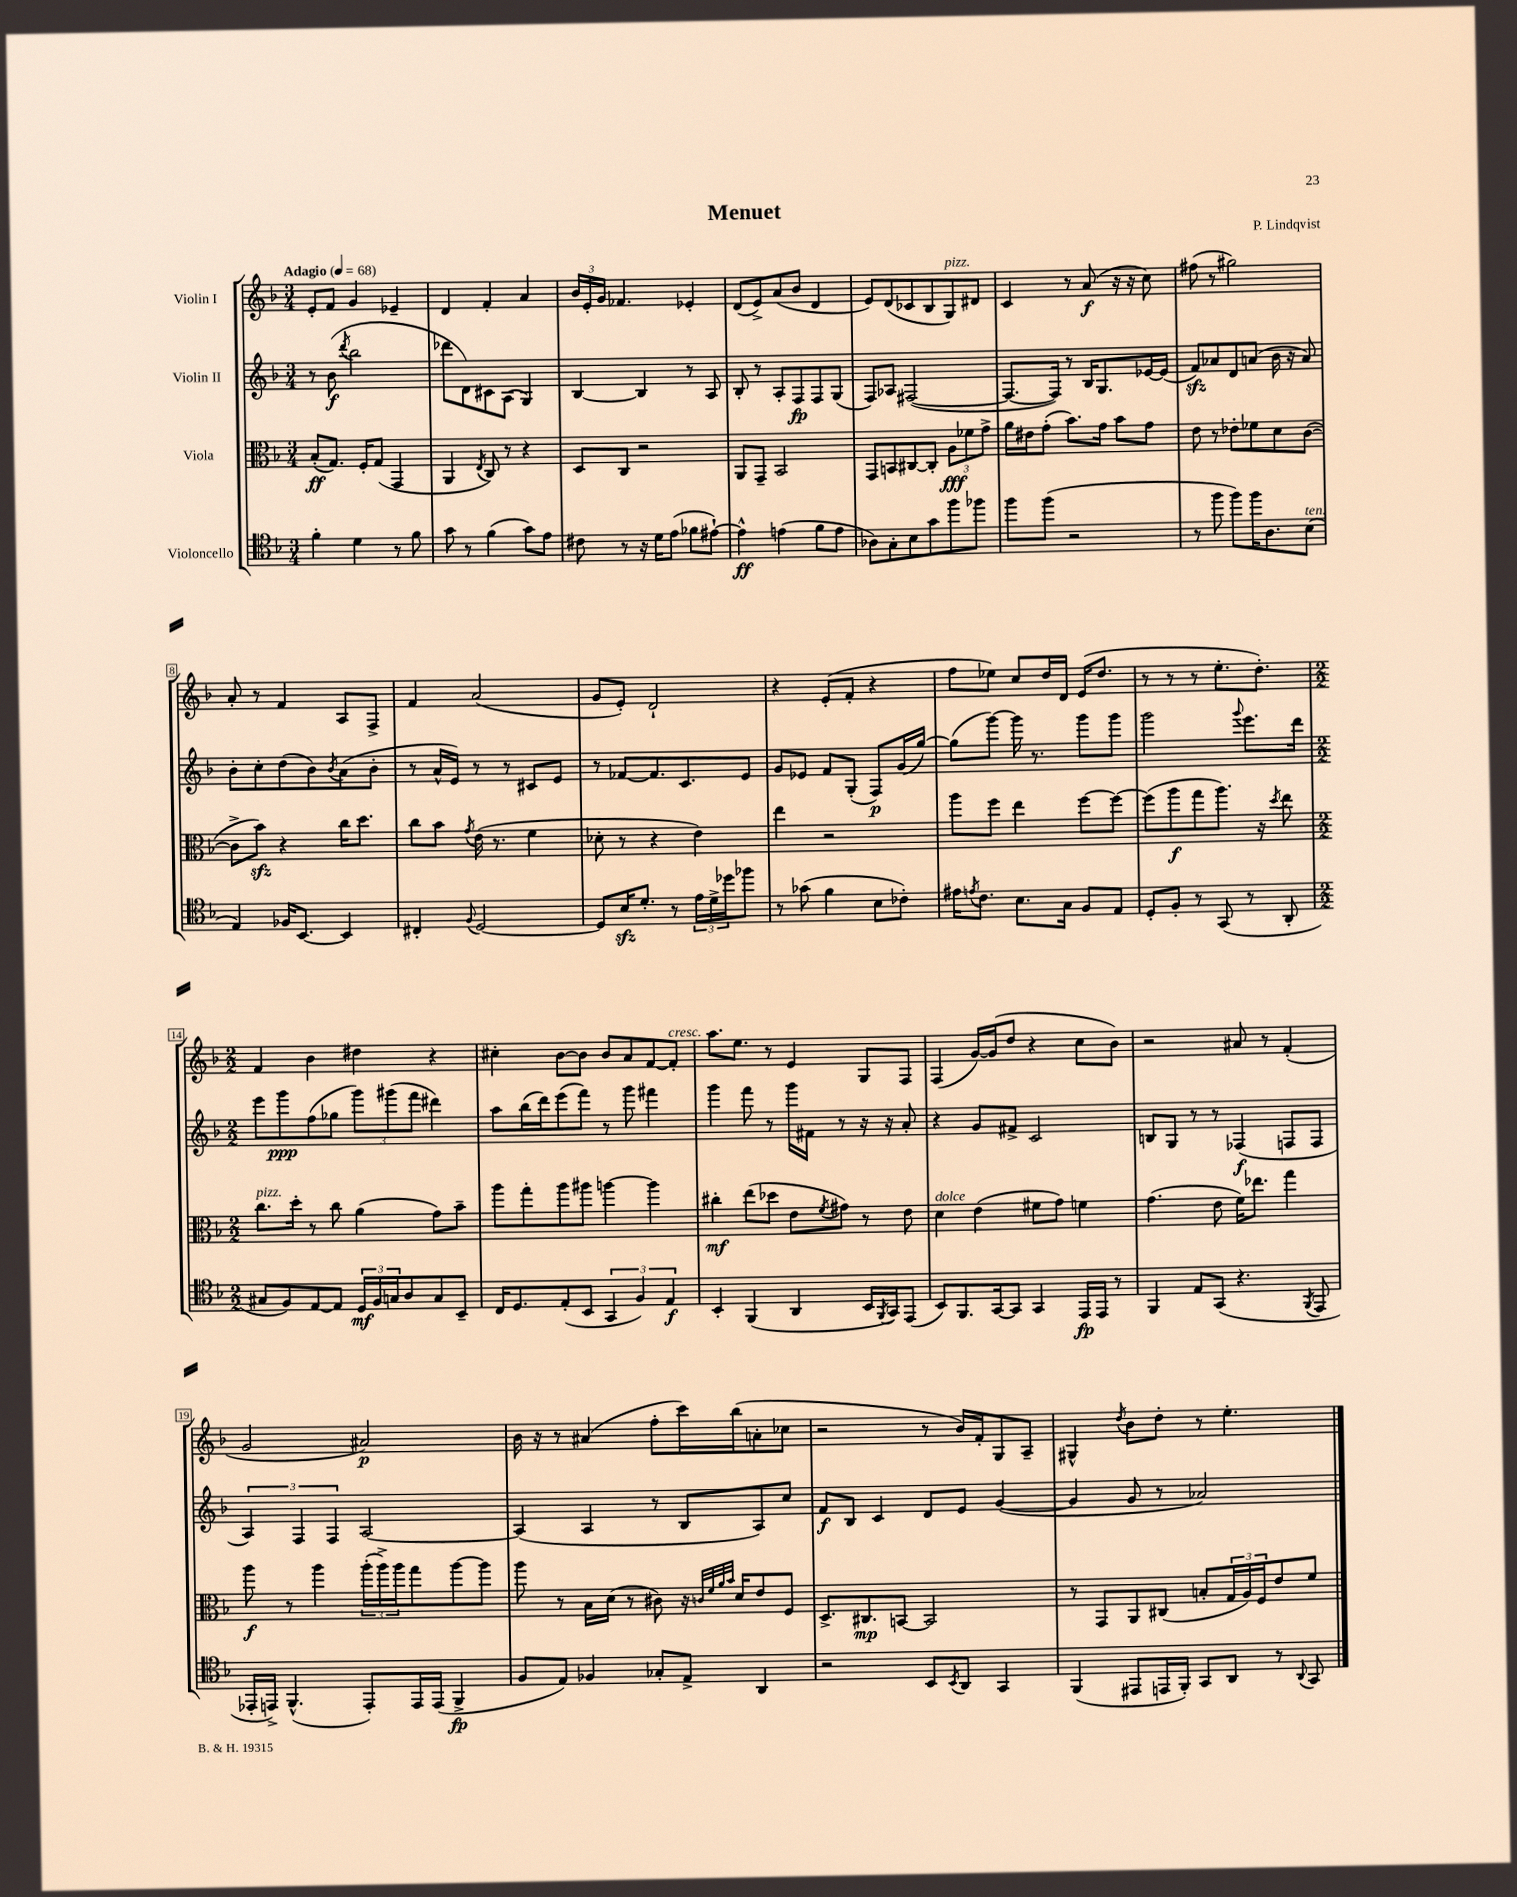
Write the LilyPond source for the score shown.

\header { title = "Menuet" composer = "P. Lindqvist" }
<<
\new StaffGroup <<
\new Staff = "s0" \with { instrumentName = "Violin I" } {
    \clef treble \key f \major \numericTimeSignature \time 3/4 \tempo "Adagio" 4 = 68
    e'8-. f'8 g'4 ees'4-- |
    d'4 f'4-. a'4 |
    \tuplet 3/2 { bes'16 e'16-. g'16 } fes'4. ees'4-. |
    d'8( e'8->) a'8( bes'8 d'4 |
    e'8) d'8( ces'8 bes8 g8^\markup { \italic "pizz." }) dis'8 |
    c'4 r8 a'8\f( r16 r16 c''8) |
    fis''8( r8 gis''2) |
    a'8-. r8 f'4 a8 f8-> |
    f'4 a'2( |
    g'8 e'8-.) d'2-! |
    r4 e'8-.( f'8-. r4 |
    f''8 ees''8) c''8 d''16 d'16 e'16( d''8. |
    r8 r8 r8 e''8.-. d''8.-.) |
    \numericTimeSignature \time 2/2 f'4 bes'4 dis''4 r4 |
    cis''4-. bes'8~ bes'8 bes'8 a'8 f'8~ f'8-.^\markup { \italic "cresc." } |
    a''8. e''8. r8 e'4 g8 f8 |
    f4( g'16~) g'16( d''8 r4 c''8 bes'8) |
    r2 ais'8 r8 f'4-.( |
    g'2 ais'2\p) |
    bes'16 r16 r8 ais'4( f''8-. c'''16) bes''16( a'8-. ces''8 |
    r2 r8 bes'16) f'16-. g8 a8-- |
    gis4-^ \acciaccatura { d''8 } bes'8 d''8-. r8 e''4.-. \bar "|." |
}
\new Staff = "s1" \with { instrumentName = "Violin II" } {
    \clef treble \key f \major \numericTimeSignature \time 3/4
    r8 bes'8\f( \acciaccatura { d'''8 } bes''2 |
    des'''8 d'8) cis'8 a8( g4) |
    bes4~ bes4 r8 a8 |
    bes8-. r8 a8-. f8\fp f8 g8( |
    f8) aes8 fis2~( |
    fis8.~ fis16) r8 bes16 g8. ees'16~ ees'16( |
    f'8\sfz) aes'8 d'8 a'8( bes'16 r16 a'8) |
    bes'8-. c''8-. d''8( bes'8) \acciaccatura { bes'8 } a'8( bes'8-. |
    r8 a'16-^ e'16) r8 r8 cis'8 e'8 |
    r8 fes'8~ fes'8. c'8. e'8 |
    g'8 ees'8 f'8 g8-.( f8\p) g'16( g''16~) |
    g''8( g'''8~) g'''16 r8. g'''8 g'''8 |
    g'''2 \appoggiatura { g'''8 } e'''8. d'''16 |
    \numericTimeSignature \time 2/2 e'''8 g'''8\ppp f''8( ges''8 \tuplet 3/2 { g'''8) gis'''8( f'''8 } dis'''4) |
    a''8 bes''16( d'''16) e'''8( f'''8) r8 g'''8 fis'''4 |
    g'''4 f'''8 r8 g'''16 fis'16 r8 r16 r16 a'8-. |
    r4 g'8 fis'8-> c'2 |
    b8 g8 r8 r8 fes4\f( f8 f8 |
    \tuplet 3/2 { a4) f4 f4 } a2~ |
    a4( a4 r8 bes8 a8) c''8 |
    f'8\f bes8 c'4 d'8 e'8 g'4~( |
    g'4 g'8 r8 aes'2) \bar "|." |
}
\new Staff = "s2" \with { instrumentName = "Viola" } {
    \clef alto \key f \major \numericTimeSignature \time 3/4
    bes8-.\ff( g8.) f16-. g8( g,4 |
    a,4 \acciaccatura { e8 } c8) r8 r4 |
    d8 c8 r2 |
    a,8 g,8-- bes,2 |
    g,8 b,8 cis8~ cis8-. \tuplet 3/2 { a8\fff fes'8 g'8-> } |
    a'16 eis'16 g'8-.( bes'8.) g'16 bes'8 g'8 |
    e'8 r8 ees'8-. fes'8 d'8 c'8~( |
    c'8-> bes'8\sfz) r4 c''16 d''8. |
    c''8 bes'8 \acciaccatura { g'8 } e'16( r8. f'4 |
    des'8-. r8 r4 e'4) |
    e''4 r2 |
    a''8 f''8 e''4 f''8~ f''8~ |
    f''8( a''8\f g''8 a''8.) r16 \acciaccatura { d''8 } e''8 |
    \numericTimeSignature \time 2/2 c''8.^\markup { \italic "pizz." } d''16-. r8 c''8 a'4( g'8) bes'8-- |
    a''8 g''8-. a''8 ais''8 a''4~ a''4 |
    cis''4-.\mf e''8( des''8 e'8 \acciaccatura { f'8 } gis'8) r8 e'8 |
    d'4^\markup { \italic "dolce" } e'4( fis'8 g'8) f'4 |
    g'4.( e'8 f'16) ees''8. g''4 |
    a''8\f r8 a''4 \tuplet 3/2 { a''16-.( a''16->) a''16 } g''8 a''8~ a''8 |
    a''8 r8 bes16 d'16( r8 cis'8) r16 \grace { c'32 f'32 a'32 bes'32 } d'16 e'8 f8 |
    d8.-> cis8.\mp b,8~ b,2 |
    r8 g,8 a,8 cis8( b8-. \tuplet 3/2 { g16 a16) f16 } e'8 f'8 \bar "|." |
}
\new Staff = "s3" \with { instrumentName = "Violoncello" } {
    \clef tenor \key f \major \numericTimeSignature \time 3/4
    f'4-. d'4 r8 f'8 |
    g'8 r8 f'4( g'8) e'8 |
    cis'8 r8 r16 d'16 e'8( fes'8 eis'8~-!) |
    eis'4-^\ff e'4( f'8 e'8 |
    aes8) g8-. bes8 g'8 f''8 fes''8 |
    f''8 f''8( r2 |
    r8 f''8 f''8) f''16 a8. bes8^\markup { \italic "ten." }( |
    e4) fes16 bes,8.~ bes,4 |
    cis4-. \appoggiatura { f8 } d2~ |
    d8 bes16\sfz d'8.-. r8 \tuplet 3/2 { e'16 d'16-> des''16 } fes''8 |
    r8 ges'8( f'4 bes8 ces'8-.) |
    eis'16 \acciaccatura { e'8 } c'8. bes8. g16 f8 e8 |
    d8-. f8-. r8 g,8( r8 a,8-. |
    \numericTimeSignature \time 2/2 gis8 f8) e8~ e8 \tuplet 3/2 { d16\mf f16 g16 } a8 g8 bes,8-- |
    c16 d8. e8-.( bes,8 \tuplet 3/2 { g,4 f4) e4\f } |
    bes,4-. f,4( a,4 bes,16 \acciaccatura { f,8 } g,16) e,8( |
    bes,8) f,8. g,16~ g,8 g,4 e,16\fp e,16 r8 |
    f,4 e8 g,8( r4. \acciaccatura { f,8 } e,8 |
    ees,16-. e,16->) f,4.-^( e,8-.) e,16 e,16( f,4->\fp |
    f8 e8) fes4 ges8-. e8-> a,4 |
    r2 bes,8 \acciaccatura { bes,8 } a,8 g,4 |
    f,4( eis,8 e,16 f,16-.) g,8 a,8 r8 \appoggiatura { a,8 } g,8 \bar "|." |
}
>>
>>
\layout { \context { \Score \override BarNumber.stencil = #(make-stencil-boxer 0.1 0.3 ly:text-interface::print) } }
